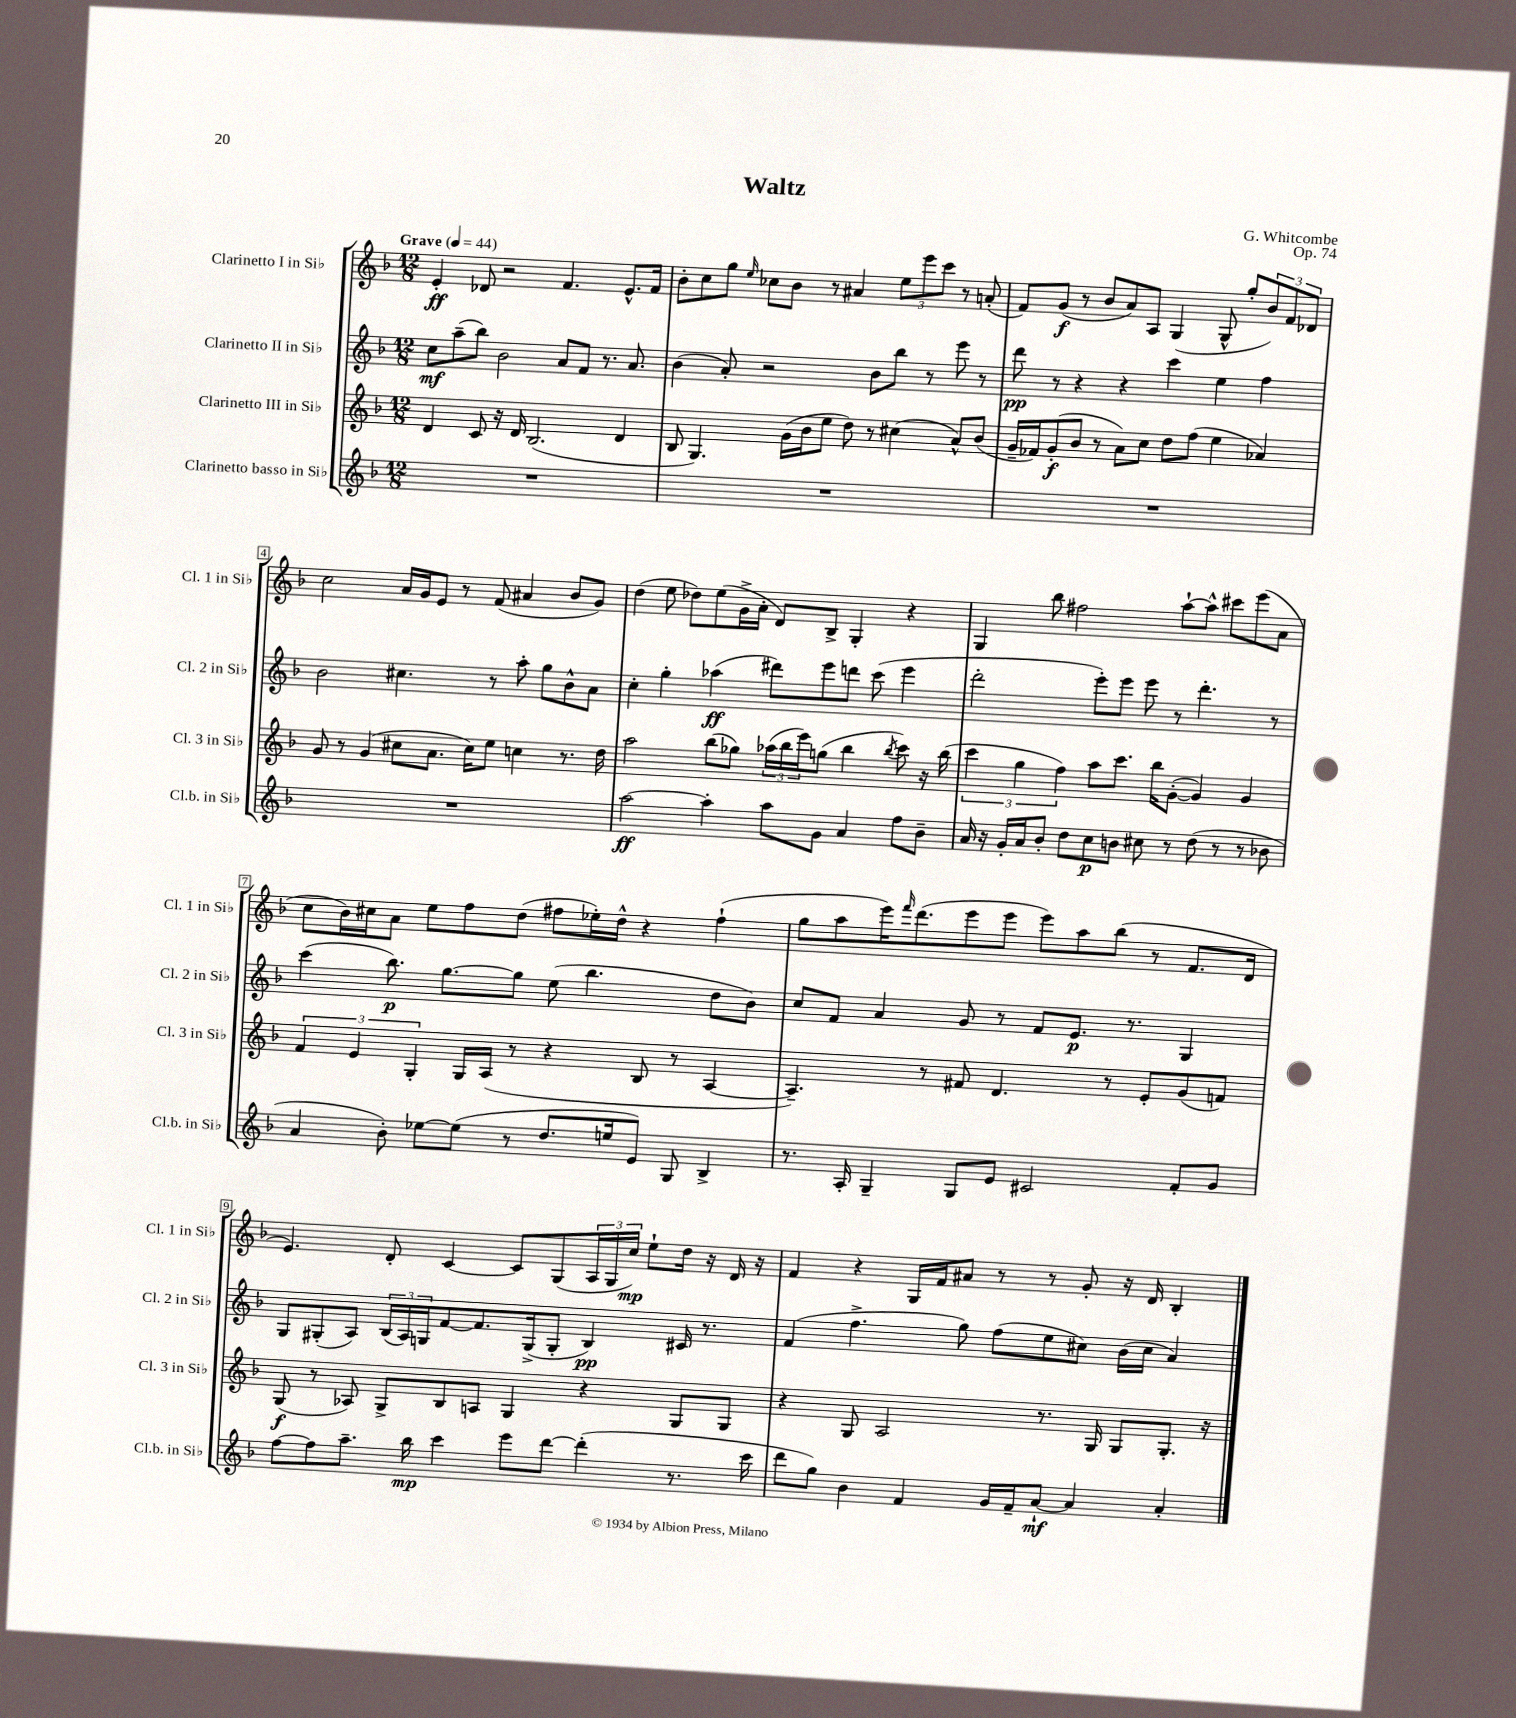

**kern	**kern	**kern	**kern
*staff4	*staff3	*staff2	*staff1
*clefG2	*clefG2	*clefG2	*clefG2
*k[b-]	*k[b-]	*k[b-]	*k[b-]
*M12/8	*M12/8	*M12/8	*M12/8
*MM44	*MM44	*MM44	*MM44
1.r	4d/	8cc\L	4e'/
.	.	(8aa~\	.
.	8c/	8bb-\J)	8d-/
.	16r	2b-\	2r
.	16d/	.	.
.	(2.B-/	.	.
.	.	8a/L	4.f/
.	.	8f/J	.
.	.	8.r	.
.	4d/	.	8.e^^/L
.	.	8.a/	.
.	.	.	16f/Jk
=	=	=	=
1.r	8B-/	(4b-\	8b-'\L
.	4.G/)	.	8cc\
.	.	8a'/)	8gg\J
.	.	.	16qqee/
.	.	2r	8cc-\L
.	(16g\LL	.	8b-\J
.	16b-\J	.	.
.	8ee\J	.	8r
.	8dd\)	.	4a#/
.	8r	8b-\L	.
.	(4cc#\	8bb-\J	12ee\L
.	.	.	12eee\
.	.	8r	.
.	.	.	12ccc\J
.	8a^^/L)	8eee\	8r
.	(8b-/J	8r	(8a'/
=	=	=	=
1.r	16g~/LL	8ddd\	8f/L)
.	16f-/J)	.	.
.	(8g'/	8r	(8g/J
.	8b-/J	4r	8r
.	8r	.	8b-/L
.	8a\L)	4r	8a/)
.	8cc\J	.	8A/J
.	8dd\L	4ccc\	(4G/
.	(8ff\J	.	.
.	4ee\	4ee\	8G^^/
.	.	.	8gg'/L
.	4a-/)	4ff\	12b-/)
.	.	.	12f/
.	.	.	12d-/J
=	=	=	=
1.r	8g/	2b-\	2cc\
.	8r	.	.
.	(4g/	.	.
.	8cc#\L	4.cc#\	16a/LL
.	.	.	16g/J
.	8.a\J	.	8e/J
.	.	.	8r
.	16cc#\LK)	.	.
.	8ee\J	8r	(8f/
.	4cc\	8aa'\	4a#/
.	.	8gg\L	.
.	8.r	8b-^^\	8b-/L
.	.	8a\J	8g/J)
.	16dd\	.	.
=	=	=	=
[2aa\	2aa\	4cc'\	(4dd\
.	.	4gg'\	8ee\
.	.	.	8dd-\L)
4aa'\]	(8bb-\L	(4aa-\	(8ee\
.	8gg-\J)	.	16g^\L
.	.	.	16a'\JJ
8aa\L	(24aa-\LL	8ddd#\L)	8d/L)
.	24bb-\	.	.
.	24eee\J)	.	.
8g\J	(8gg\J	8eee\	8B-^/J
4a/	4bb-\	8ddd\J	4G'/
.	.	(8ccc\	.
.	8qbb-/	.	.
8ff\L	8ccc\)	4eee\	4r
8b-~\J	16r	.	.
.	(16bb-\	.	.
=	=	=	=
16a/	6ccc\	2ddd'\	4G/
16r	.	.	.
16g'/LL	.	.	.
.	6gg\	.	.
16a/J	.	.	.
8b-'/J	.	.	8bb-\
.	6ff\)	.	.
8dd\L	.	.	2ff#\
8cc\	8aa\L	8eee'\L)	.
8b\J	8.ccc\J	8eee\J	.
8cc#\	.	8eee\	.
.	16bb-\LK	.	.
8r	([8g'\J	8r	[8aa`\L
(8dd\	4g/])	4.ddd'\	8aa^^\]J
8r	.	.	8ccc#\L
8r	4g/	.	(8eee\
8b-\	.	8r	8a\J
=	=	=	=
4a/	6f/	(4ccc\	8cc\L
.	.	.	16b-\L)
.	6e/	.	.
.	.	.	16cc#\J
8b-'\)	.	8.bb-\)	8a\J
.	6G'/	.	.
[8ee-\L	.	.	8ee\L
.	.	[8.gg\L	.
(8ee-\]J	16G/LL	.	8ff\
.	(16A/JJ	.	.
8r	8r	8gg\]J	(8dd\J
8.dd/L	4r	(8ee\	8ff#\L
.	.	4.bb-\	16ee-'\L)
16ee/k	.	.	16dd^^\JJ
8e/J)	8B-/	.	4r
8G/	8r	.	.
4B-^/	[4A/	8dd\L	(4ff#`\
.	.	8b-\J)	.
=	=	=	=
8.r	4.A~/])	8cc/L	8gg\L
.	.	8f/J	8aa\
16A'/	.	.	.
4G~/	.	4a/	16eee\K)
.	.	.	16qqfff/
.	.	.	(8.ddd\
.	8r	.	.
8G/L	8f#/	8g/	8eee\
8e/J	4.d/	8r	8eee\J
2c#/	.	8f/L	8eee\L)
.	.	8.e/J	8aa\
.	8r	.	(8bb-\J
.	.	8.r	.
.	8e'/L	.	8r
8f'/L	(8g/	4G/	8.f/L
8g/J	8f/J)	.	.
.	.	.	16d/Jk
=	=	=	=
[8ff\L	(8G/	8G/L	4.e/)
8ff\]	8r	(8G#'/	.
8.aa~\J	8A-/)	8A/J)	.
.	8G^/L	(24B-/LL	8d'/
.	.	24A/)	.
16bb-\	.	.	.
.	.	24G/J	.
4ccc\	8B-/	[8f/	[4c/
.	8A/J	8.f/]	.
8eee\L	4G/	.	8c/]L
.	.	(16G^/k	.
[8ddd\J	.	8G'/J	(8G/
(4ddd'\]	4r	4B-/)	24A/L
.	.	.	24G/
.	.	.	24cc/JJ)
.	.	.	8ee`\L
8.r	8G/L	16c#/	16dd\Jk
.	.	8.r	16r
.	8G/J	.	16d/
16ccc\	.	.	16r
=	=	=	=
8ddd\L	4r	(4f/	4f/
8gg\J)	.	.	.
4b-\	8G/	4.ff^\	4r
.	2A/	.	.
4f/	.	.	16G/LL
.	.	.	16f/J
.	.	8gg\)	8a#/J
16g/LL	.	(8ff\L	8r
16f~/J	.	.	.
[8a`/J	8.r	8ee\	8r
4a/]	.	8cc#\J)	8g'/
.	16G/	.	.
.	8G/L	(16b-\LL	16r
.	.	16cc#\JJ	16d/
4a'/	8.G'/J	4a/)	4B-'/
.	16r	.	.
==	==	==	==
*-	*-	*-	*-
